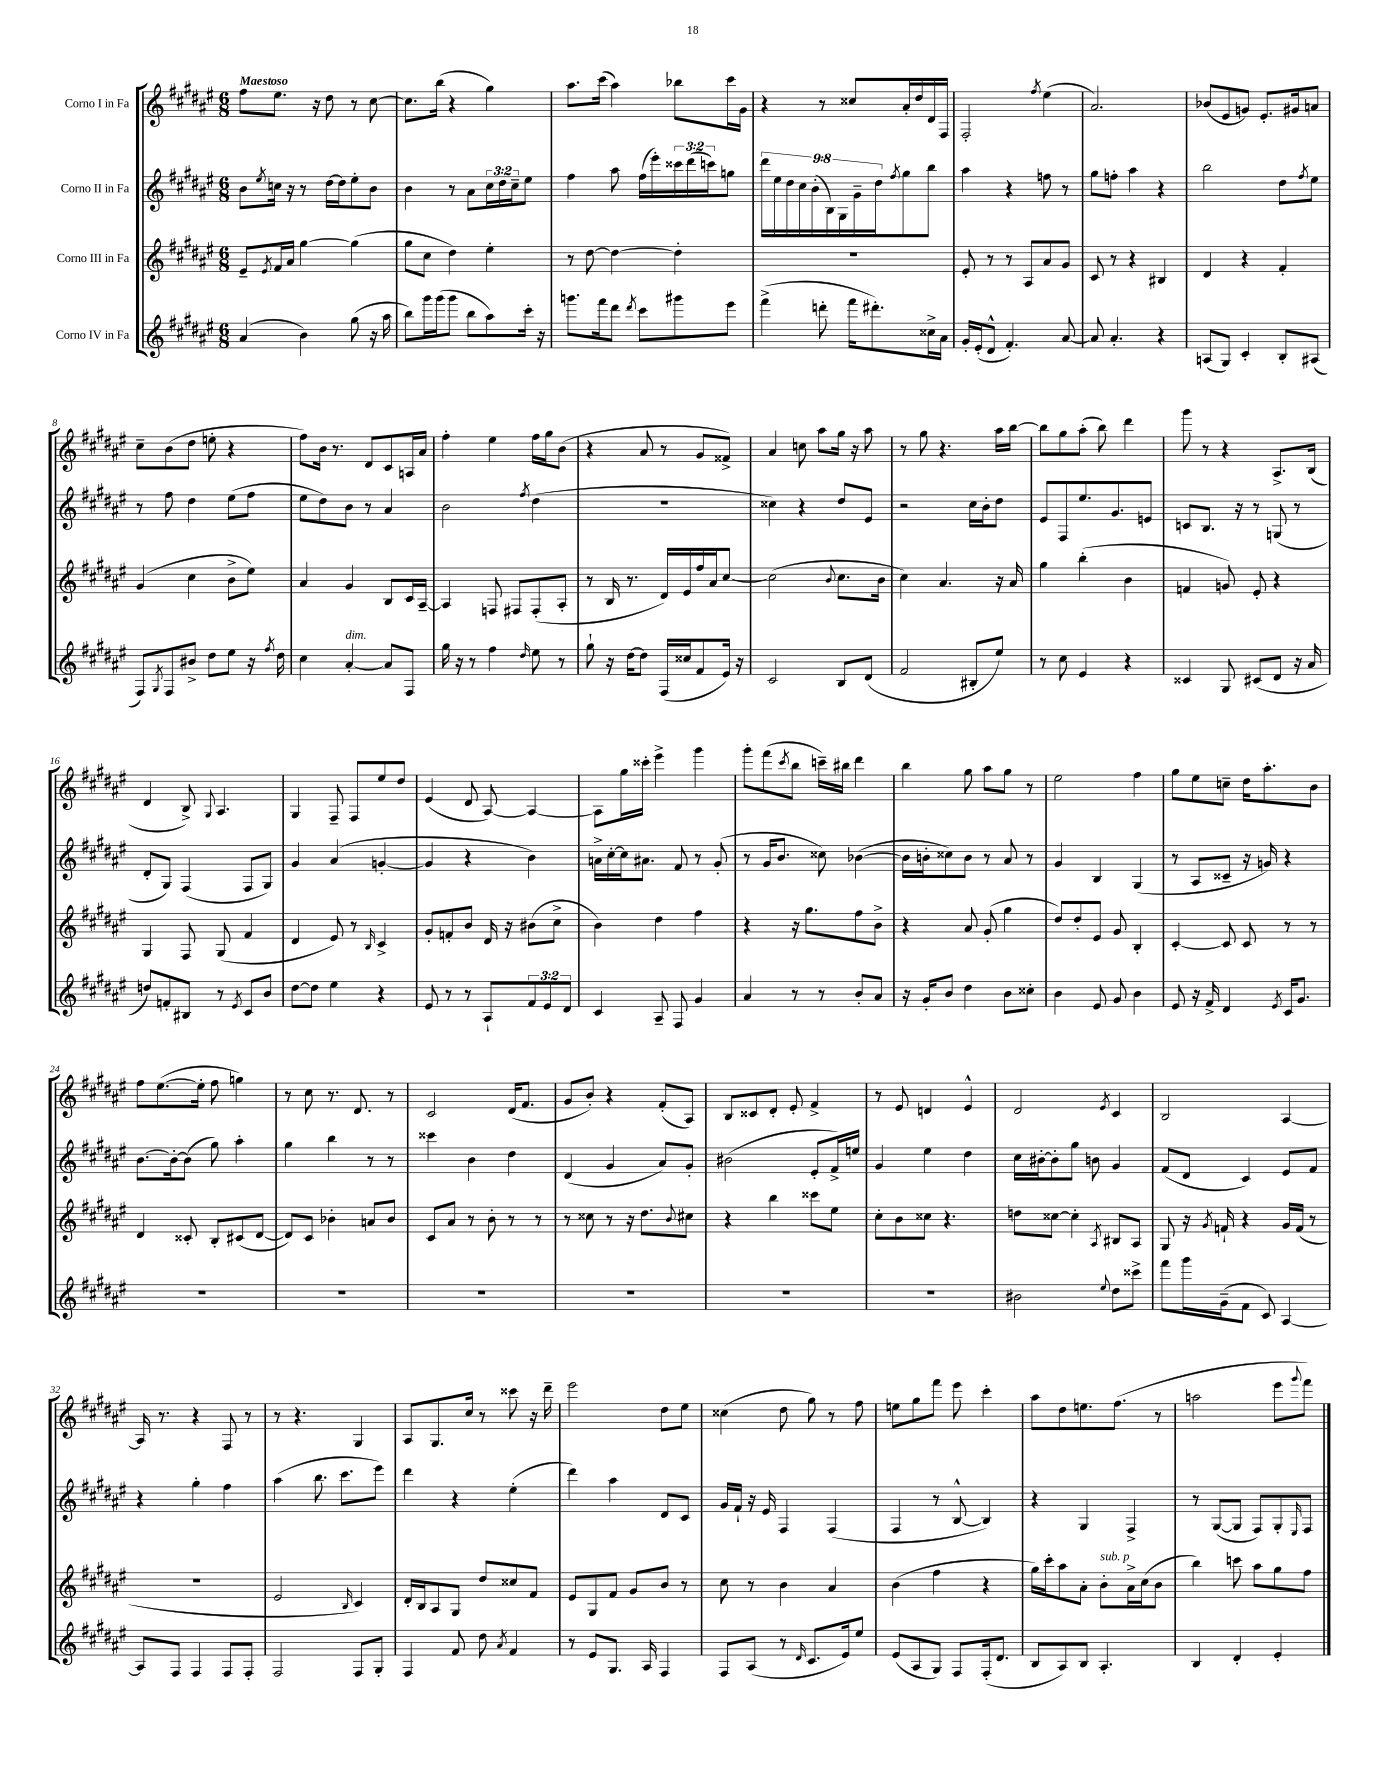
<<
\new StaffGroup <<
\new Staff = "s0" \with { instrumentName = "Corno I in Fa" } {
    \clef treble \key fis \major \numericTimeSignature \time 6/8 \tempo "Maestoso"
    fis''8 eis''8. r16 dis''8 r8 cis''8~ |
    cis''8. b''16( r4 gis''4) |
    ais''8. cis'''16( ais''4) bes''8 cis'''16 gis'16 |
    r4 r8 cisis''8 ais'16-. dis''16 dis'16 fis16 |
    fis2-. \acciaccatura { fis''8 } eis''4( |
    ais'2.) |
    bes'8( eis'8 g'8) eis'8.-. gis'16 a'8 |
    cis''8-- b'8( dis''8 e''8-. r4 |
    fis''8) b'16 r8. dis'8 cis'8 a16 ais'16 |
    fis''4-. eis''4 fis''16 gis''16 b'8( |
    r4 ais'8 r8 gis'8 fisis'8->) |
    ais'4 c''8 ais''8 gis''16 r16 ais''8 |
    r8 gis''8 r4. ais''16 b''16~ |
    b''8 gis''8 ais''8-.( b''8) dis'''4 |
    gis'''8 r8 r4 ais8.-> b16( |
    dis'4 b8->) \appoggiatura { gis8 } ais4. |
    gis4 fis8-- fis8 eis''8 dis''8 |
    eis'4( dis'8 ais8~) ais4~ |
    ais8 gis''16 cisis'''16-. eis'''4-> gis'''4 |
    gis'''8-. fis'''8( \acciaccatura { cis'''8 } b''8 c'''16--) bis''16 dis'''4 |
    b''4 gis''8 ais''8 gis''8 r8 |
    eis''2 fis''4 |
    gis''8 eis''8 c''8-- dis''16 ais''8.-. b'8 |
    fis''8 eis''8.~( eis''16-. fis''8 g''4) |
    r8 cis''8 r8. dis'8. r8 |
    cis'2 dis'16( fis'8. |
    gis'8 b'8-.) r4 fis'8-.( ais8) |
    b8 cisis'8 dis'8-. eis'8-. fis'4-> |
    r8 eis'8 d'4 eis'4-^ |
    dis'2 \acciaccatura { eis'8 } cis'4 |
    b2 ais4~ |
    ais16 r8. r4 fis8 r8 |
    r8 r4. gis4 |
    ais8 gis8. cis''16 r8 cisis'''8 r16 dis'''16-- |
    eis'''2 dis''8 eis''8 |
    cisis''4( dis''8 gis''8) r8 fis''8 |
    e''8 gis''8 fis'''8 eis'''8 cis'''4-. |
    ais''8 dis''8 e''8. fis''8.( r8 |
    a''2 eis'''8 \appoggiatura { gis'''8 } fis'''8) \bar "|." |
}
\new Staff = "s1" \with { instrumentName = "Corno II in Fa" } {
    \clef treble \key fis \major \numericTimeSignature \time 6/8 \override Staff.TupletNumber.text = #tuplet-number::calc-fraction-text
    b'8 \acciaccatura { eis''8 } c''16 r16 r8 dis''16~ dis''16 eis''8-. b'8 |
    b'4 r8 ais'8 \tuplet 3/2 { cis''16 dis''16 cis''16-- } eis''8 |
    fis''4 ais''8 fis''16( eis'''16-.) \tuplet 3/2 { cisis'''16 dis'''16( c'''16) } g''8 |
    \tuplet 9/8 { dis'''16 eis''16 dis''16 cis''16 b'16-.( b16) gis16 gis'16-- dis''16 } \acciaccatura { fis''8 } gis''8 b''8 |
    ais''4 r4 f''8 r8 |
    gis''8 f''8-. ais''4 r4 |
    b''2 dis''8 \acciaccatura { fis''8 } eis''8 |
    r8 fis''8 dis''4 eis''8( fis''8 |
    eis''8 dis''8) b'8 r8 ais'4 |
    b'2 \acciaccatura { fis''8 } dis''4( |
    R2. |
    cisis''4) r4 dis''8 eis'8 |
    r2 cis''16 b'16-. dis''8 |
    eis'8 fis8 eis''8. gis'8. e'8 |
    c'8 b8. r16 r8 g8( r8 |
    dis'8-. gis8) fis4( fis8 gis8) |
    gis'4 ais'4( g'4~-. |
    g'4 r4 b'4) |
    a'16-> cis''16~-. cis''16 ais'8. fis'8 r8 gis'8-.( |
    r8 gis'16 b'8. cisis''8) bes'4~( |
    bes'16 b'16-. cisis''8) b'8 r8 ais'8 r8 |
    gis'4 b4 gis4( |
    r8 ais8 cisis'8-- r16 g'16) r4 |
    b'8.~ b'16~-. b'8( gis''8) ais''4-. |
    gis''4 b''4 r8 r8 |
    cisis'''4 b'4 dis''4 |
    dis'4( gis'4 ais'8) gis'8-. |
    bis'2( eis'8-. fis'16->) e''16 |
    gis'4 eis''4 dis''4 |
    cis''16 bis'16~-. bis'8-. gis''8 b'8 gis'4 |
    fis'8( dis'8 cis'4) eis'8 fis'8 |
    r4 gis''4-. fis''4 |
    ais''4( b''8. cis'''8. eis'''8) |
    dis'''4 r4 eis''4-.( |
    dis'''4) ais''4 dis'8 cis'8 |
    gis'16 fis'16-! r16 eis'16 fis4 fis4( |
    fis4 r8 b8~-^ b4) |
    r4 gis4 fis4-> |
    r8 gis8~( gis8 fis8) gis8-. \grace { eis16 } fis8 \bar "|." |
}
\new Staff = "s2" \with { instrumentName = "Corno III in Fa" } {
    \clef treble \key fis \major \numericTimeSignature \time 6/8
    eis'8-- \acciaccatura { eis'8 } fis'16 ais'16 gis''4~ gis''4( |
    gis''8 cis''8 dis''4) eis''4-. |
    r8 dis''8~ dis''4~ dis''4-. |
    R2. |
    eis'8-. r8 r8 ais8 ais'8 gis'8 |
    cis'8 r8 r4 bis4 |
    dis'4 r4 fis'4-. |
    gis'4( cis''4 b'8-> eis''8) |
    ais'4 gis'4 b8 cis'16 ais16~-- |
    ais4 f8 fis8 fis8-.( ais8-. |
    r8 b16 r8. dis'16) eis'16 fis''16 ais'16 cis''8~ |
    cis''2( \appoggiatura { b'8 } cis''8. b'16 |
    cis''4) ais'4. r16 ais'16 |
    gis''4 b''4-.( b'4 |
    f'4 g'8) eis'8-. r4 |
    gis4 fis8 gis8( fis'4 |
    dis'4 eis'8) r8 \grace { b16 } cis'4-> |
    gis'8-. f'8-. b'8 dis'16 r16 bis'8( cis''8-> |
    b'4) dis''4 fis''4 |
    r4 r16 gis''8. fis''8 b'8-> |
    r4 ais'8 gis'8-.( gis''4 |
    dis''8) dis''8-. eis'8 gis'8 b4-. |
    cis'4~-. cis'8 cis'8 r8 r8 |
    dis'4 cisis'8-. b8-. cis'8( dis'8~ |
    dis'8) cis'8 bes'4-. a'8 bes'8 |
    cis'8 ais'8 r8 b'8-. r8 r8 |
    r8 cisis''8 r8 r16 dis''8. \appoggiatura { b'8 } cis''8 |
    r4 b''4 cisis'''8 eis''8 |
    cis''8-. b'8 cisis''8 r4. |
    d''8 cisis''8~ cisis''4-. \acciaccatura { ais8 } bis8 ais8 |
    gis8 r16 \acciaccatura { gis'8 } f'16-! r4 gis'16 f'16( r8 |
    R2. |
    eis'2 \grace { b16 } cis'4) |
    dis'16-. b16 ais8 gis8 dis''8 cisis''8 fis'8 |
    eis'8 gis8 fis'8 gis'8 b'8 r8 |
    cis''8 r8 b'4 ais'4 |
    b'4( fis''4 r4 |
    gis''16) cis'''16-. ais''8 ais'8-. b'8-.^\markup { \italic "sub. p" } ais'16-> cis''16( b'8 |
    b''4) c'''8 ais''8 gis''8 fis''8 \bar "|." |
}
\new Staff = "s3" \with { instrumentName = "Corno IV in Fa" } {
    \clef treble \key fis \major \numericTimeSignature \time 6/8 \override Staff.TupletNumber.text = #tuplet-number::calc-fraction-text
    ais'4( b'4) gis''8( r16 ais''16 |
    b''8) gis'''16 gis'''16( gis'''8 b''8 ais''8) cis'''16-. r16 |
    g'''8. fis'''16 dis'''8 \acciaccatura { dis'''8 } cis'''8 gis'''8 eis'''8 |
    fis'''4->( d'''8-. fis'''16 dis'''8.-.) cisis''16-> ais'16 |
    gis'16-. eis'16-.( dis'8-^ fis'4.-.) ais'8~ |
    ais'8 ais'4.-. r4 |
    a8( gis8) cis'4-. b8-. ais8( |
    fis8) \acciaccatura { gis8 } fis8 bis'8-> dis''8 eis''8 r16 \acciaccatura { fis''8 } dis''16 |
    cis''4 ais'4~-.^\markup { \italic "dim." } ais'8 fis8 |
    gis''16 r16 r8 fis''4 \grace { dis''16 } eis''8 r8 |
    gis''8-! r16 dis''16~ dis''8 fis16( cisis''16 fis'8 eis'16) r16 |
    cis'2 b8 dis'8( |
    fis'2 bis8-. eis''8) |
    r8 cis''8 eis'4 r4 |
    cisis'4 gis8 cis'8( dis'8 r16 ais'16 |
    d''8) f'8-. bis8 r8 \acciaccatura { eis'8 } cis'8 b'8 |
    dis''8~ dis''8 eis''4 r4 |
    eis'8 r8 r8 ais8-! \tuplet 3/2 { fis'8 eis'8 dis'8 } |
    cis'4 ais8-- fis8 gis'4 |
    ais'4 r8 r8 b'8-. ais'8 |
    r16 gis'16-. b'8 dis''4 b'8 cisis''8-. |
    b'4 eis'8 gis'8 b'4 |
    eis'8 r16 fis'16-> dis'4 \acciaccatura { eis'8 } cis'16 gis'8. |
    R2. |
    R2. |
    R2. |
    R2. |
    R2. |
    R2. |
    bis'2 \appoggiatura { eis''8 } dis''8 cisis'''8-> |
    fis'''8 gis'''16 gis'16--( fis'8 cis'8) ais4~ |
    ais8 fis8 fis4 fis8 fis8-. |
    fis2 fis8 gis8-. |
    fis4 fis'8 dis''8 \acciaccatura { ais'8 } fis'4 |
    r8 eis'8 gis8. ais16 fis4 |
    fis8 ais8( r8 \grace { dis'16 } cis'8. eis'16) eis''8 |
    eis'8( ais8 gis8) fis8 fis16-.( dis'8. |
    b8 ais8) b8 ais4.-. |
    b4 dis'4-. eis'4-. \bar "|." |
}
>>
>>
